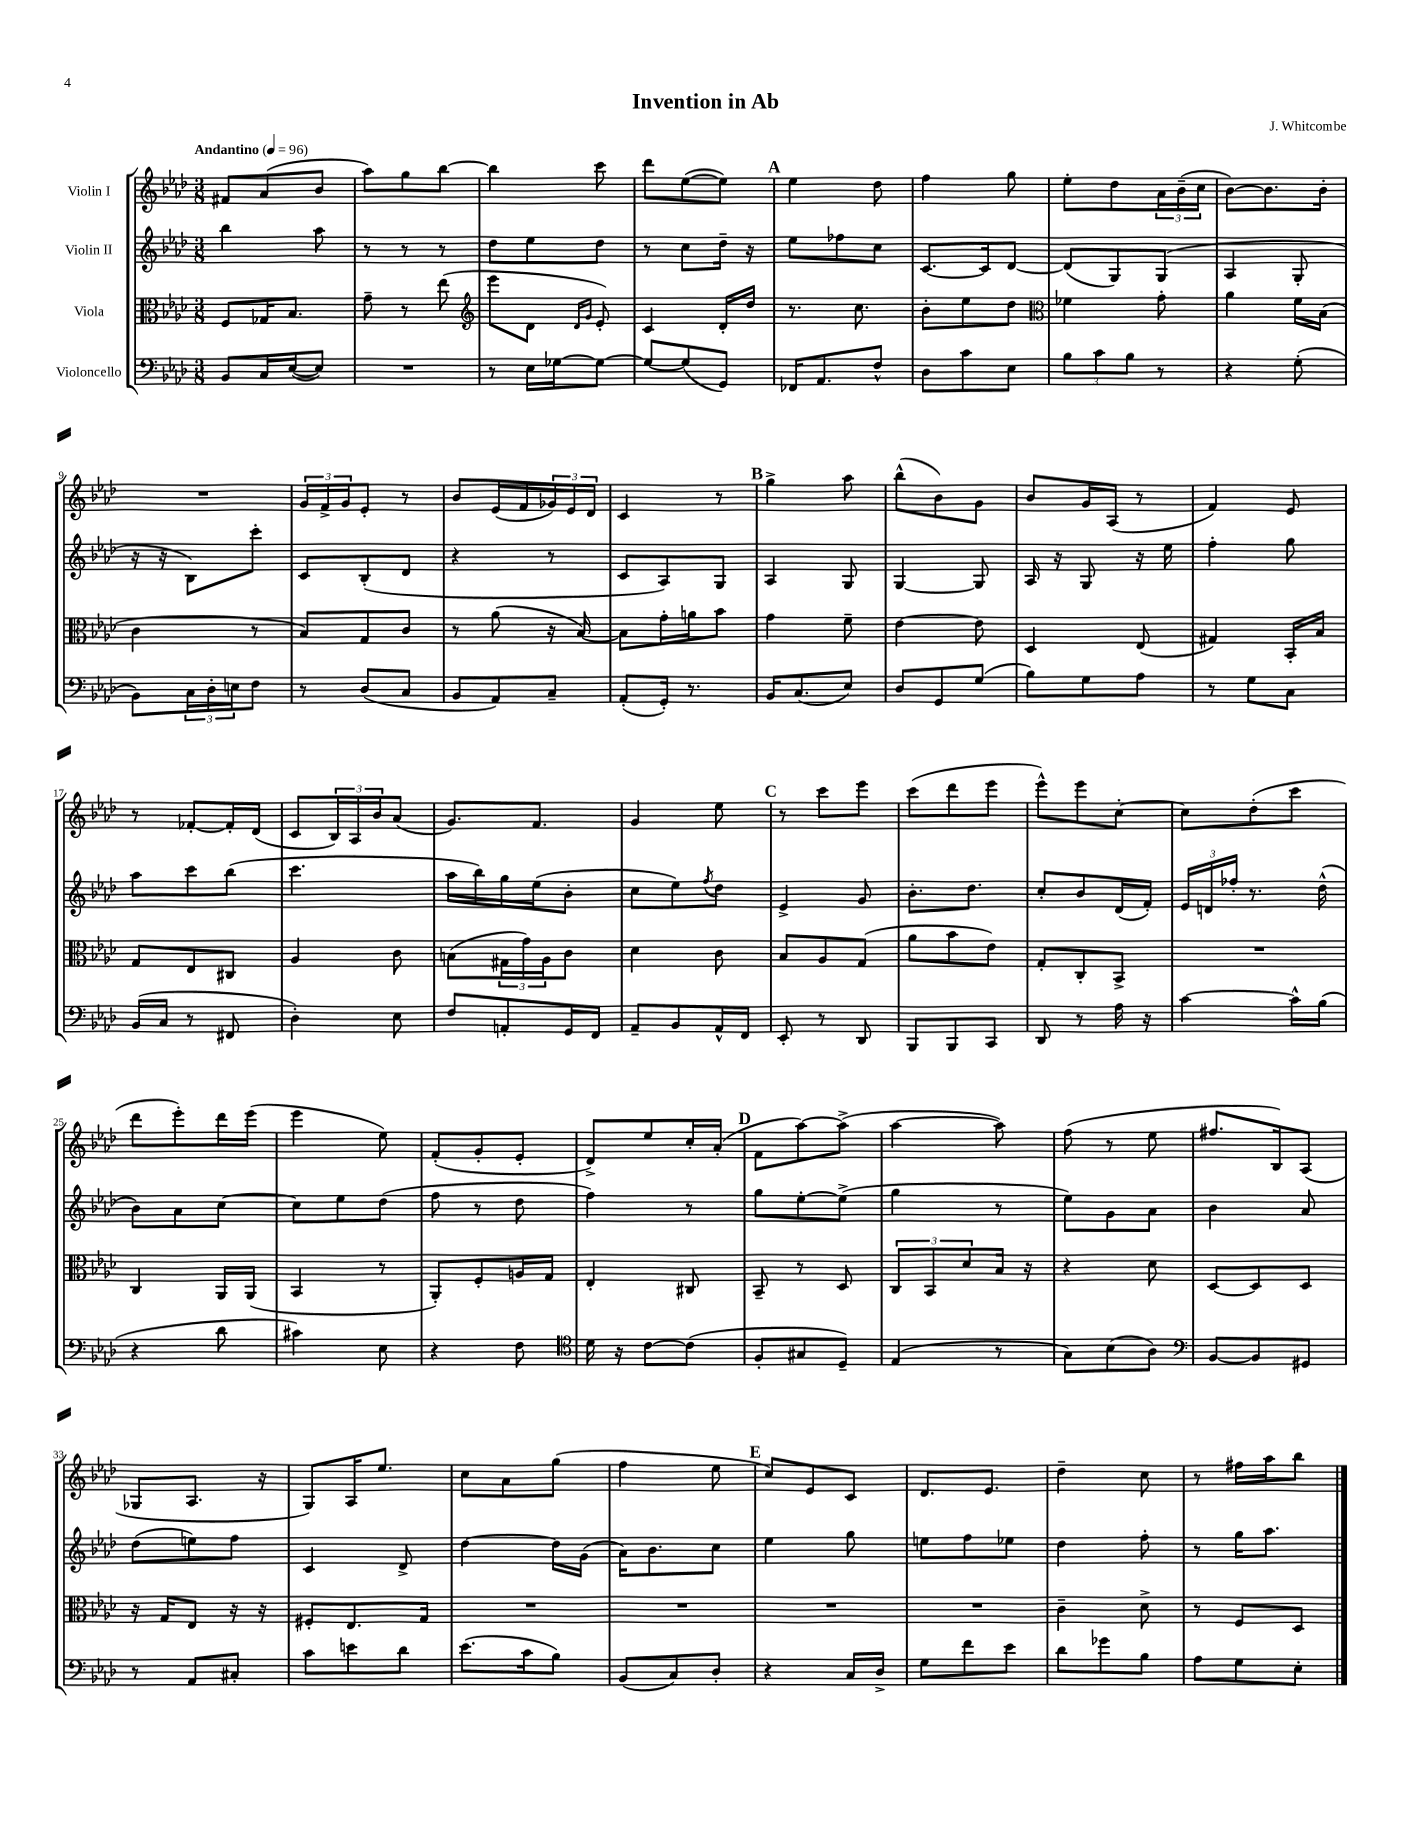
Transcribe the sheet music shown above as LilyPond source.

\header { title = "Invention in Ab" composer = "J. Whitcombe" }
<<
\new StaffGroup <<
\new Staff = "s0" \with { instrumentName = "Violin I" } {
    \clef treble \key aes \major \numericTimeSignature \time 3/8 \tempo "Andantino" 4 = 96
    fis'8 aes'8( bes'8 |
    aes''8) g''8 bes''8~ |
    bes''4 c'''8 |
    des'''8 ees''8~( ees''8) |
    \mark \markup { \bold "A" } ees''4 des''8 |
    f''4 g''8 |
    ees''8-. des''8 \tuplet 3/2 { aes'16 bes'16--( c''16 } |
    bes'8~) bes'8. bes'16-. |
    R4. |
    \tuplet 3/2 { g'16 f'16-> g'16 } ees'8-. r8 |
    bes'8 ees'16( f'16 \tuplet 3/2 { ges'16) ees'16 des'16 } |
    c'4 r8 |
    \mark \markup { \bold "B" } g''4-> aes''8 |
    bes''8-^( bes'8) g'8 |
    bes'8 g'16 aes16( r8 |
    f'4) ees'8 |
    r8 fes'8~-. fes'16-. des'16( |
    c'8 \tuplet 3/2 { bes16) aes16 bes'16 } aes'8( |
    g'8.) f'8. |
    g'4 ees''8 |
    \mark \markup { \bold "C" } r8 c'''8 ees'''8 |
    c'''8( des'''8 ees'''8 |
    ees'''8-^) ees'''8 c''8~-. |
    c''8 des''8-.( c'''8 |
    des'''8 ees'''8-.) des'''16 ees'''16( |
    ees'''4 ees''8) |
    f'8-.( g'8-. ees'8-. |
    des'8->) ees''8 c''16-. aes'16-.( |
    \mark \markup { \bold "D" } f'8 aes''8~) aes''8->( |
    aes''4~ aes''8) |
    f''8( r8 ees''8 |
    fis''8. bes16) aes8( |
    ges8 aes8. r16 |
    g8) aes16 ees''8. |
    c''8 aes'8 g''8( |
    f''4 ees''8 |
    \mark \markup { \bold "E" } c''8) ees'8 c'8 |
    des'8. ees'8. |
    des''4-- c''8 |
    r8 fis''16 aes''16 bes''8 \bar "|." |
}
\new Staff = "s1" \with { instrumentName = "Violin II" } {
    \clef treble \key aes \major \numericTimeSignature \time 3/8
    bes''4 aes''8 |
    r8 r8 r8 |
    des''8 ees''8 des''8 |
    r8 c''8 des''16-- r16 |
    \mark \markup { \bold "A" } ees''8 fes''8 c''8 |
    c'8.~ c'16 des'8~ |
    des'8( g8) g8( |
    aes4 g8-. |
    r16 r16 bes8) c'''8-. |
    c'8 bes8-.( des'8 |
    r4 r8 |
    c'8 aes8) g8 |
    \mark \markup { \bold "B" } aes4 g8 |
    g4~ g8 |
    aes16 r16 g8 r16 ees''16 |
    f''4-. g''8 |
    aes''8 c'''8 bes''8( |
    c'''4. |
    aes''16 bes''16) g''16 ees''16( bes'8-. |
    c''8 ees''8) \acciaccatura { f''8 } des''8 |
    \mark \markup { \bold "C" } ees'4-> g'8 |
    bes'8.-. des''8. |
    c''8-. bes'8 des'16( f'16-.) |
    \tuplet 3/2 { ees'16 d'16 fes''16-. } r8. des''16-^( |
    bes'8) aes'8 c''8~ |
    c''8 ees''8 des''8( |
    f''8 r8 des''8 |
    f''4) r8 |
    \mark \markup { \bold "D" } g''8 ees''8~-. ees''8->( |
    g''4 r8 |
    ees''8) g'8 aes'8 |
    bes'4 aes'8 |
    des''8( e''8) f''8 |
    c'4 des'8-> |
    des''4~ des''16 g'16( |
    aes'16) bes'8. c''8 |
    \mark \markup { \bold "E" } ees''4 g''8 |
    e''8 f''8 ees''8 |
    des''4 f''8-. |
    r8 g''16 aes''8. \bar "|." |
}
\new Staff = "s2" \with { instrumentName = "Viola" } {
    \clef alto \key aes \major \numericTimeSignature \time 3/8
    f8 ges16 bes8. |
    g'8-- r8 ees''8( |
    \clef treble ees'''8 des'8 \grace { des'16 g'16 } ees'8-.) |
    c'4 des'16-. des''16 |
    \mark \markup { \bold "A" } r8. c''8. |
    bes'8-. ees''8 des''8 |
    \clef alto fes'4 g'8-. |
    aes'4 f'16 bes16( |
    c'4 r8 |
    bes8) g8 c'8 |
    r8 aes'8( r16 bes16~) |
    bes8 g'16-. a'16 bes'8 |
    \mark \markup { \bold "B" } g'4 f'8-- |
    ees'4~ ees'8 |
    des4 ees8( |
    gis4) bes,16-. bes16 |
    g8 ees8 cis8 |
    aes4 c'8 |
    b8( \tuplet 3/2 { gis16 g'16) aes16 } c'8 |
    des'4 c'8 |
    \mark \markup { \bold "C" } bes8 aes8 g8( |
    aes'8 bes'8 ees'8) |
    g8-. c8-. bes,8-> |
    R4. |
    c4 aes,16 aes,16( |
    bes,4 r8 |
    aes,8-.) f8-. a16 g16 |
    ees4-. cis8 |
    \mark \markup { \bold "D" } bes,8-- r8 des8 |
    \tuplet 3/2 { c8 bes,8 des'8 } bes16 r16 |
    r4 des'8 |
    des8~ des8 des8 |
    r16 g16 ees8 r16 r16 |
    fis8-. ees8. g16 |
    R4. |
    R4. |
    \mark \markup { \bold "E" } R4. |
    R4. |
    c'4-- des'8-> |
    r8 f8 des8 \bar "|." |
}
\new Staff = "s3" \with { instrumentName = "Violoncello" } {
    \clef bass \key aes \major \numericTimeSignature \time 3/8
    bes,8 c16 ees16~( ees8) |
    R4. |
    r8 ees16 ges16~ ges8~ |
    ges8~ ges8( g,8) |
    \mark \markup { \bold "A" } fes,16 aes,8. f8-^ |
    des8 c'8 ees8 |
    \tuplet 3/2 { bes8 c'8 bes8 } r8 |
    r4 g8-.( |
    bes,8) \tuplet 3/2 { c16 des16-. e16 } f8 |
    r8 des8( c8 |
    bes,8 aes,8) c8-- |
    aes,8-.( g,16-.) r8. |
    \mark \markup { \bold "B" } bes,16 c8.( ees8) |
    des8 g,8 g8( |
    bes8) g8 aes8 |
    r8 g8 c8 |
    bes,16( c16 r8 fis,8 |
    des4-.) ees8 |
    f8 a,8-. g,16 f,16 |
    aes,8-- bes,8 aes,16-^ f,16 |
    \mark \markup { \bold "C" } ees,8-. r8 des,8 |
    bes,,8 bes,,8 c,8 |
    des,8 r8 aes16 r16 |
    c'4~ c'16-^ bes16( |
    r4 des'8 |
    cis'4) ees8 |
    r4 f8 |
    \clef tenor des'16 r16 c'8~ c'8( |
    \mark \markup { \bold "D" } f8-. gis8 des8--) |
    ees4( r8 |
    g8) bes8( aes8) |
    \clef bass bes,8~ bes,8 gis,8 |
    r8 aes,8 cis8-. |
    c'8 e'8 des'8 |
    ees'8.( c'16 bes8) |
    bes,8( c8) des8-. |
    \mark \markup { \bold "E" } r4 c16 des16-> |
    g8 f'8 ees'8 |
    des'8 ges'8 bes8 |
    aes8 g8 ees8-. \bar "|." |
}
>>
>>
